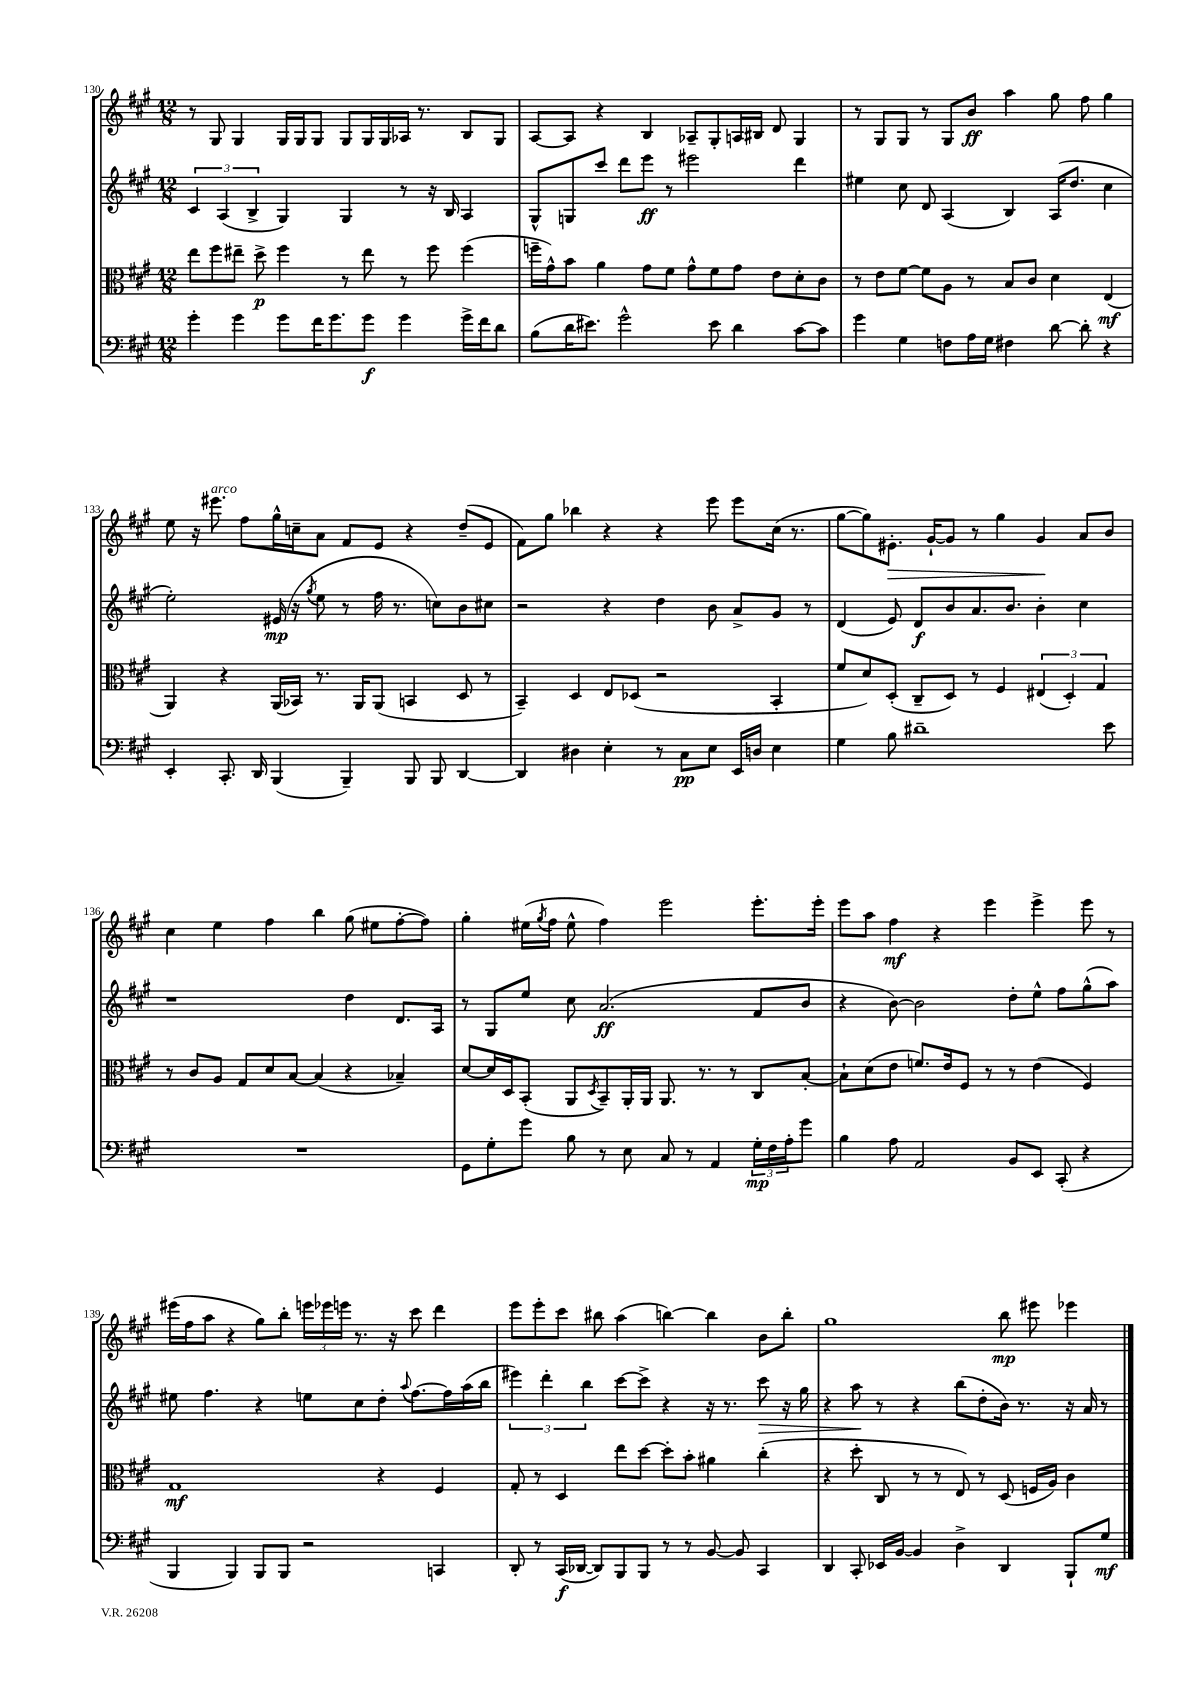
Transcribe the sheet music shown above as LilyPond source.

<<
\new StaffGroup <<
\new Staff = "s0" {
    \clef treble \key a \major \numericTimeSignature \time 12/8
    r8 gis8 gis4 gis16 gis16 gis8 gis8 gis16 gis16 aes16 r8. b8 gis8 |
    a8~ a8 r4 b4 aes8-- gis8-. a16 bis16 d'8 gis4 |
    r8 gis8 gis8 r8 gis8 b'8\ff a''4 gis''8 fis''8 gis''4 |
    e''8 r16 eis'''8.^\markup { \italic "arco" } fis''8 gis''16-^ c''16-- a'8 fis'8 e'8 r4 d''8--( e'8 |
    fis'8) gis''8 bes''4 r4 r4 e'''8 e'''8 cis''16( r8. |
    gis''8~ gis''8) eis'8.-.\> gis'16~-! gis'8 r8 gis''4 gis'4\! a'8 b'8 |
    cis''4 e''4 fis''4 b''4 gis''8( eis''8 fis''8~-. fis''8) |
    gis''4-. eis''16( \acciaccatura { gis''8 } fis''16 eis''8-^ fis''4) e'''2 e'''8.-. e'''16-. |
    e'''8 a''8 fis''4\mf r4 e'''4 e'''4-> e'''8 r8 |
    eis'''16( fis''16 a''8 r4 gis''8) b''8-. \tuplet 3/2 { e'''16 ees'''16 e'''16 } r8. r16 cis'''8 d'''4 |
    e'''8 e'''8-. cis'''8 bis''8 a''4( b''4~) b''4 b'8 b''8-. |
    gis''1 b''8\mp eis'''8 ees'''4 \bar "|." |
}
\new Staff = "s1" {
    \clef treble \key a \major \numericTimeSignature \time 12/8
    \tuplet 3/2 { cis'4 a4( b4-> } gis4) gis4 r8 r16 b16 a4 |
    gis8-^ g8 cis'''8 d'''8 e'''8\ff r8 eis'''2 d'''4 |
    eis''4 cis''8 d'8 a4( b4) a16( d''8. cis''4 |
    e''2-.) eis'16\mp( r16 \acciaccatura { gis''8 } e''8 r8 fis''16 r8. c''8) b'8 cis''8 |
    r2 r4 d''4 b'8 a'8-> gis'8 r8 |
    d'4( e'8) d'8\f b'8 a'8. b'8. b'4-. cis''4 |
    r1 d''4 d'8. a16 |
    r8 gis8 e''8 cis''8 a'2.\ff( fis'8 b'8 |
    r4 b'8~) b'2 d''8-. e''8-^ fis''8 gis''8-^( a''8) |
    eis''8 fis''4. r4 e''8 cis''8 d''8-. \appoggiatura { a''8 } fis''8.~ fis''16 a''16( b''16 |
    \tuplet 3/2 { eis'''4) d'''4-. b''4 } cis'''8~ cis'''8-> r4 r16 r8. cis'''8\> r16 gis''16 |
    r4 a''8\! r8 r4 b''8( d''8-. b'16) r8. r16 a'16 r8 \bar "|." |
}
\new Staff = "s2" {
    \clef alto \key a \major \numericTimeSignature \time 12/8
    e''8 fis''8 eis''8-- d''8->\p fis''4 r8 eis''8 r8 fis''8 fis''4( |
    f''16-- gis'16-^) b'8 a'4 gis'8 fis'8 gis'8-^ fis'8 gis'8 e'8 d'8-. cis'8 |
    r8 e'8 fis'8~ fis'8 a8 r8 b8 cis'8 d'4 e4\mf( |
    a,4) r4 a,16( bes,16) r8. a,16 a,8( b,4 d8 r8 |
    b,4--) d4 e8 des8( r2 b,4-. |
    fis'8 d'8) d8-.( cis8-- d8) r8 fis4 \tuplet 3/2 { eis4( d4-.) gis4 } |
    r8 cis'8 a8 gis8 d'8 b8~ b4( r4 bes4--) |
    d'8~ d'16 d16 b,8-.( a,8 \acciaccatura { d8 } b,8--) a,16-. a,16 a,8. r8. r8 cis8 b8~-. |
    b8-! d'8( e'8 f'8.) e'16 fis8 r8 r8 e'4( fis4) |
    gis1\mf r4 fis4 |
    gis8-. r8 d4 e''8 d''8~ d''8-. b'8-. ais'4 cis''4-.( |
    r4 d''8-. cis8 r8 r8 e8) r8 d8( f16 a16) cis'4 \bar "|." |
}
\new Staff = "s3" {
    \clef bass \key a \major \numericTimeSignature \time 12/8
    gis'4-. gis'4 gis'8 fis'16 gis'8. gis'8\f gis'4 gis'16-> fis'16 d'8 |
    b8( d'16 eis'8.) gis'2-^ eis'8 d'4 cis'8~ cis'8 |
    gis'4 gis4 f8 a16 gis16 fis4 d'8~ d'8-. r4 |
    e,4-. cis,8.-. d,16 b,,4( b,,4--) b,,8 b,,8 d,4~ |
    d,4 dis4 e4-. r8 cis8\pp e8 e,16 d16 e4 |
    gis4 b8 dis'1-- e'8 |
    R1. |
    gis,8 gis8-. gis'8 b8 r8 e8 cis8 r8 a,4 \tuplet 3/2 { gis16-.\mp fis16 a16-. } gis'8 |
    b4 a8 a,2 b,8 e,8 cis,8-.( r4 |
    b,,4 b,,4) b,,8 b,,8 r2 c,4 |
    d,8-. r8 cis,16\f( des,16~ des,8) b,,8 b,,8 r8 r8 b,8~ b,8 cis,4 |
    d,4 cis,8-. ees,16 b,16~ b,4 d4-> d,4 b,,8-! gis8\mf \bar "|." |
}
>>
>>
\layout { \context { \Score currentBarNumber = #130 } }
